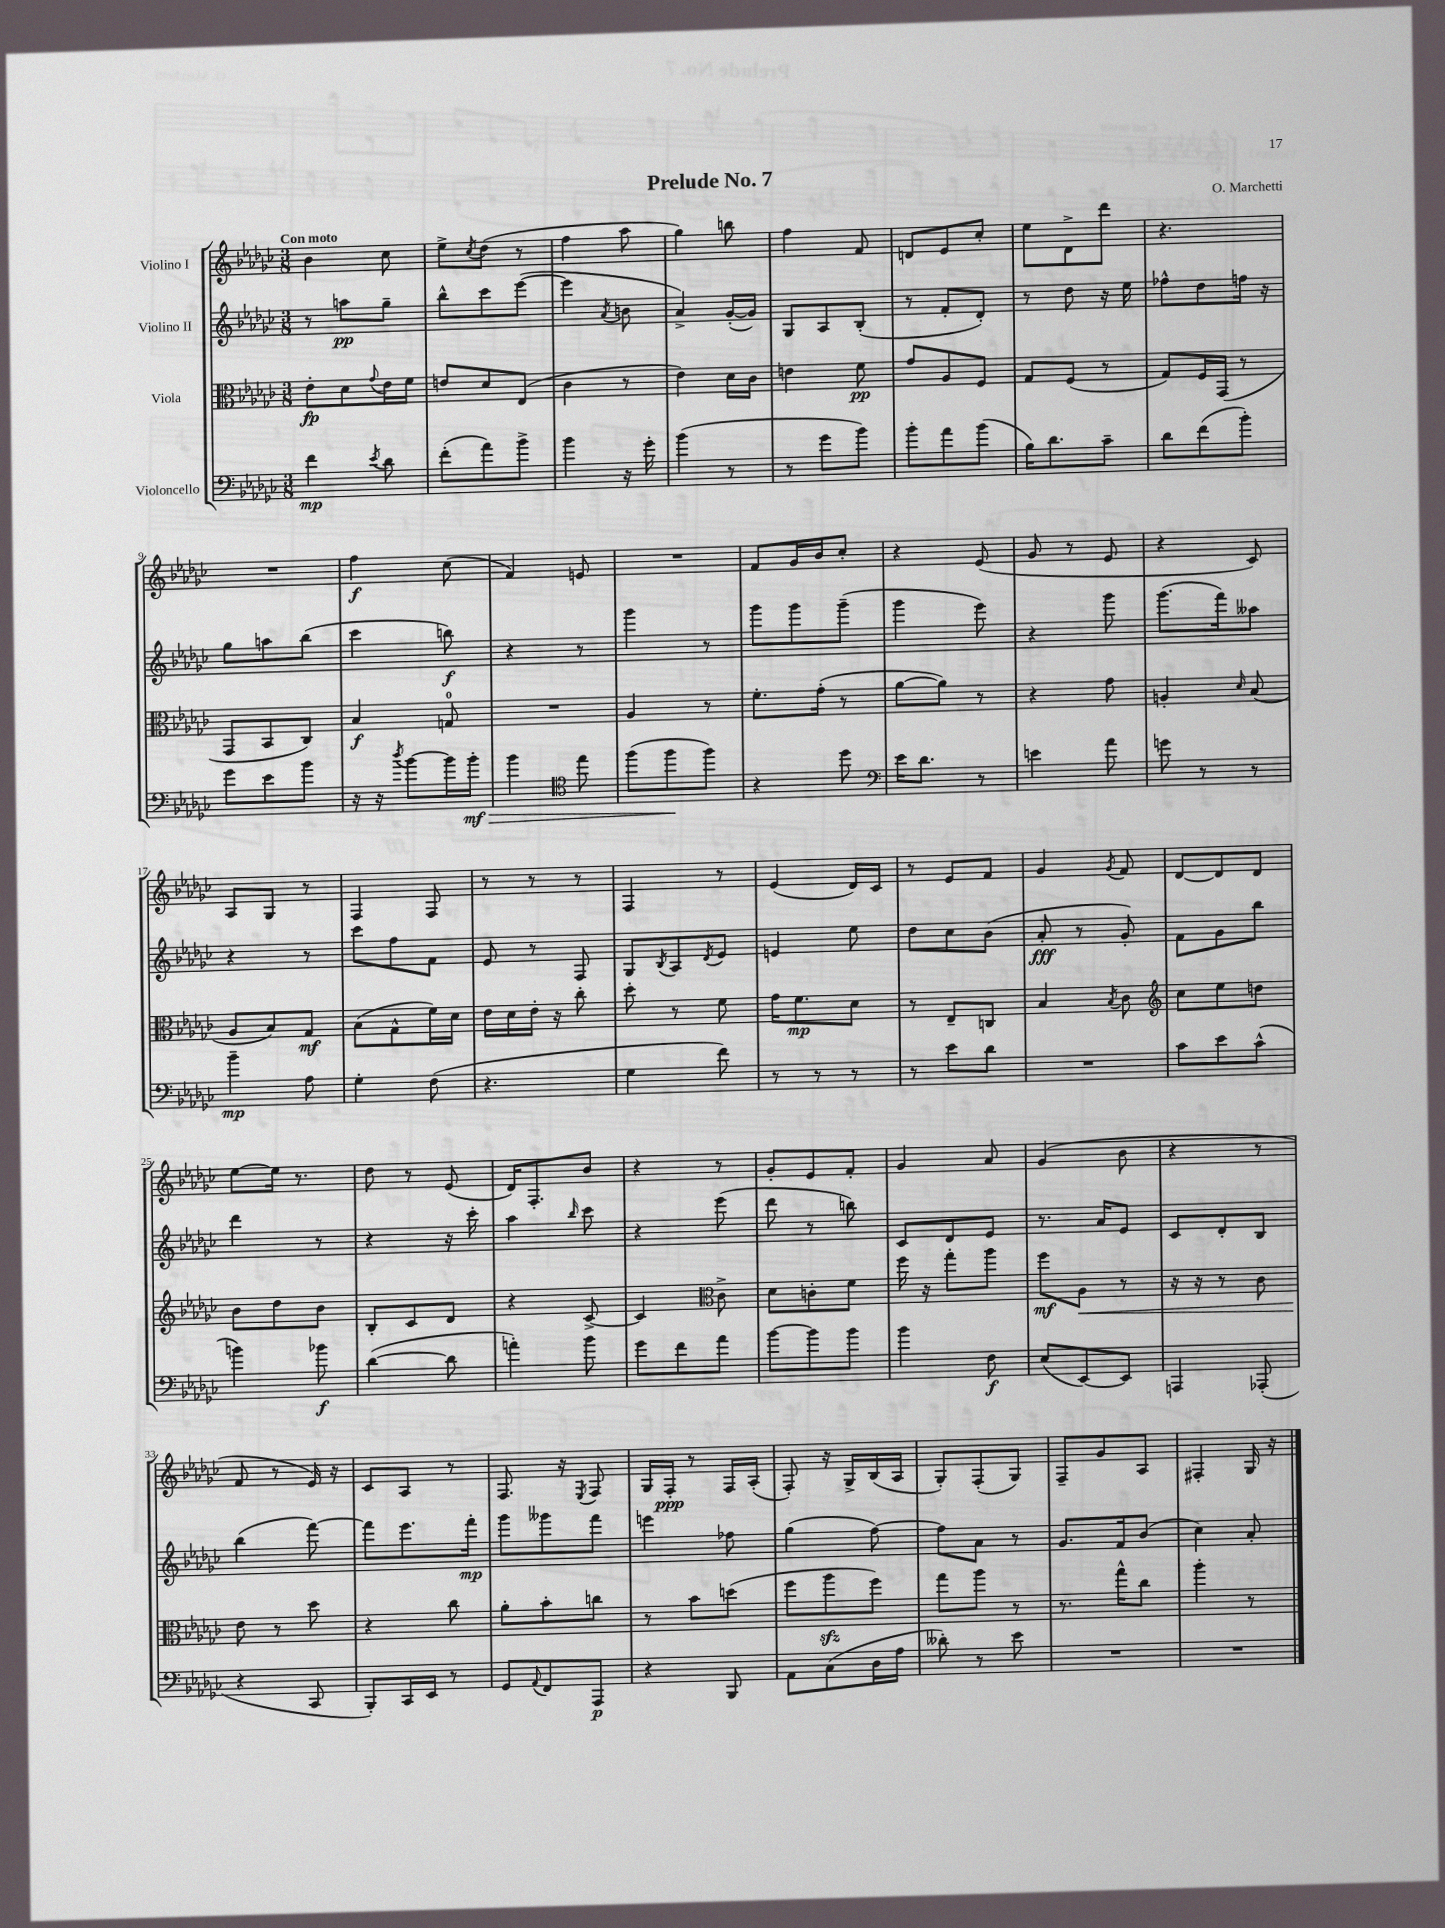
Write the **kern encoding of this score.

**kern	**dynam	**kern	**dynam	**kern	**dynam	**kern	**dynam
*part4	*part4	*part3	*part3	*part2	*part2	*part1	*part1
*staff4	*staff4	*staff3	*staff3	*staff2	*staff2	*staff1	*staff1
*I"Violoncello	*	*I"Viola	*	*I"Violino II	*	*I"Violino I	*
*clefF4	*	*clefC3	*	*clefG2	*	*clefG2	*
*k[b-e-a-d-g-c-]	*	*k[b-e-a-d-g-c-]	*	*k[b-e-a-d-g-c-]	*	*k[b-e-a-d-g-c-]	*
*M3/8	*	*M3/8	*	*M3/8	*	*M3/8	*
=1	=1	=1	=1	=1	=1	=1	=1
!	!	!	!	!	!	!LO:TX:a:B:t=Con moto	!
4f\	mp	8e-'\L	fp	8r	.	4b-\	.
.	.	8d-\	.	8aan\L	pp	.	.
8qe-/	.	8qqg-/	.	.	.	.	.
8d-\	.	16e-\L	.	8gg-~\J	.	8cc-\	.
.	.	16f\JJ	.	.	.	.	.
=2	=2	=2	=2	=2	=2	=2	=2
(8f'\L	.	8en/L	.	8bb-^^\L	.	8ee-^\L	.
.	.	.	.	.	.	8qcc-/	.
8a-\)	.	8d-/	.	8ccc-\	.	(8dd-\J	.
8b-^\J	.	(8E-/J	.	([8eee-\J	.	8r	.
=3	=3	=3	=3	=3	=3	=3	=3
4b-\	.	4c-\	.	4eee-\]	.	4ff\	.
.	.	.	.	8qa-/	.	.	.
16r	.	8r	.	8bn\	.	8aa-\	.
16g-'\	.	.	.	.	.	.	.
=4	=4	=4	=4	=4	=4	=4	=4
(4b-\	.	4e-\)	.	4a-^/)	.	4gg-\)	.
8r	.	16d-\LL	.	([16g-'/LL	.	8bbn\	.
.	.	16c-\JJ	.	16g-/JJ])	.	.	.
=5	=5	=5	=5	=5	=5	=5	=5
8r	.	4en\	.	8G-/L	.	4ff\	.
8g-\L	.	.	.	8A-/	.	.	.
8b-\J)	.	8f\	pp	(8B-'/J	.	8f/	.
=6	=6	=6	=6	=6	=6	=6	=6
8b-'\L	.	8g-/L	.	8r	.	8dn/L	.
8a-\	.	8A-/	.	8f'/L	.	8e-/	.
(8b-\J	.	8F/J	.	8d-'/J)	.	8cc-'/J	.
=7	=7	=7	=7	=7	=7	=7	=7
16B-\KL)	.	8G-/L	.	8r	.	8ee-\L	.
8.d-\	.	.	.	.	.	.	.
.	.	(8F/J	.	8dd-\	.	8d-^\	.
8c-~\J	.	8r	.	16r	.	8ddd-\J	.
.	.	.	.	16ee-\	.	.	.
=8	=8	=8	=8	=8	=8	=8	=8
8d-\L	.	8G-/L)	.	8ff-X^^\L	.	4.r	.
(8f\	.	16F/L	.	8dd-\	.	.	.
.	.	(16GG-/JJ	.	.	.	.	.
8b-'\J)	.	8r	.	16ffn\Jk	.	.	.
.	.	.	.	16r	.	.	.
!!LO:LB:g=z
=9	=9	=9	=9	=9	=9	=9	=9
8g-\L	.	8GG-/L	.	8gg-\L	.	4.r	.
8e-\	.	8BB-/	.	8aan\	.	.	.
8b-\J	.	8C-/J)	.	(8bb-\J	.	.	.
=10	=10	=10	=10	=10	=10	=10	=10
16r	.	4B-/	f	4ccc-\	.	4ff\	f
16r	.	.	.	.	.	.	.
8qdd-/	.	.	.	.	.	.	.
[8b-\L	.	.	.	.	.	.	.
16b-\L]	.	8Gn/	.	8bbn\)	f	(8cc-\	.
!	!LO:HP:b	!	!	!	!	!	!
16b-'\JJ	> mf	.	.	.	.	.	.
=11	=11	=11	=11	=11	=11	=11	=11
4b-\	.	4.r	.	4r	.	4f/)	.
*clefC4	*	*	*	*	*	*	*
8ee-\	.	.	.	8r	.	8en/	.
=12	=12	=12	=12	=12	=12	=12	=12
(8ff\L	.	4A-/	.	4ggg-\	.	4.r	.
8ff\	.	.	.	.	.	.	.
8ff\J)	]	8r	.	8r	.	.	.
=13	=13	=13	=13	=13	=13	=13	=13
4r	.	8.f'\L	.	8ggg-\L	.	8f/L	.
.	.	.	.	8ggg-\	.	16g-/L	.
.	.	(16g-'\Jk	.	.	.	16b-/J	.
8dd-\	.	8r	.	(8ggg-~\J	.	8cc-'/J	.
=14	=14	=14	=14	=14	=14	=14	=14
*clefF4	*	*	*	*	*	*	*
16e-\KL	.	[8a-\L	.	4ggg-\	.	4r	.
8.d-\J	.	.	.	.	.	.	.
.	.	8a-\J])	.	.	.	.	.
8r	.	8r	.	8eee-\)	.	(8e-/	.
=15	=15	=15	=15	=15	=15	=15	=15
4en\	.	4r	.	4r	.	8g-/	.
.	.	.	.	.	.	8r	.
8a-\	.	8g-\	.	8ggg-\	.	8e-/	.
=16	=16	=16	=16	=16	=16	=16	=16
8gn\	.	4An'/	.	(8.ggg-\L	.	4r	.
8r	.	.	.	.	.	.	.
.	.	.	.	16fff\k)	.	.	.
.	.	16qqd-/	.	.	.	.	.
8r	.	(8B-/	.	8aa--X\J	.	8c-/)	.
!!LO:LB:g=z
=17	=17	=17	=17	=17	=17	=17	=17
4b-~\	mp	8A-/L	.	4r	.	8A-/L	.
.	.	8B-/)	.	.	.	8G-/J	.
8A-\	.	8G-/J	mf	8r	.	8r	.
=18	=18	=18	=18	=18	=18	=18	=18
4G-'\	.	(8B-\L	.	8ccc-\L	.	4F/	.
.	.	8G-^^\	.	8ff\	.	.	.
(8F\	.	16f\L)	.	8f\J	.	8F/	.
.	.	16d-\JJ	.	.	.	.	.
=19	=19	=19	=19	=19	=19	=19	=19
4.r	.	16e-\LL	.	8e-/	.	8r	.
.	.	16d-\	.	.	.	.	.
.	.	16e-'\JJ	.	8r	.	8r	.
.	.	16r	.	.	.	.	.
.	.	8cc-'\	.	8F/	.	8r	.
=20	=20	=20	=20	=20	=20	=20	=20
4G-\	.	8dd-'\	.	8G-/L	.	4F/	.
.	.	.	.	8qB-/	.	.	.
.	.	8r	.	8A-/	.	.	.
.	.	.	.	8qd-/	.	.	.
8f\)	.	8f\	.	8e-/J	.	8r	.
=21	=21	=21	=21	=21	=21	=21	=21
8r	.	16g-\KL	.	4en/	.	(4e-/	.
.	.	8.f\	mp	.	.	.	.
8r	.	.	.	.	.	.	.
8r	.	8d-\J	.	8ee-\	.	16d-/LL)	.
.	.	.	.	.	.	16c-/JJ	.
=22	=22	=22	=22	=22	=22	=22	=22
8r	.	8r	.	8dd-\L	.	8r	.
8e-\L	.	8E-~/L	.	8cc-\	.	8e-/L	.
8d-\J	.	8Cn/J	.	(8b-\J	.	8f/J	.
=23	=23	=23	=23	=23	=23	=23	=23
4.r	.	4B-/	.	8a-'/	fff	4g-/	.
.	.	.	.	8r	.	.	.
.	.	8qB-/	.	.	.	8qg-/	.
.	.	8c-\	.	8g-'/)	.	8f/	.
=24	=24	=24	=24	=24	=24	=24	=24
*	*	*clefG2	*	*	*	*	*
8c-\L	.	8cc-\L	.	8f\L	.	[8d-/L	.
8e-\	.	8ee-\	.	8g-\	.	8d-/]	.
(8c-^^\J	.	8ddn\J	.	8bb-\J	.	8d-/J	.
!!LO:LB:g=z
=25	=25	=25	=25	=25	=25	=25	=25
4bn\)	.	8b-\L	.	4ddd-\	.	[8ee-\L	.
.	.	8dd-\	.	.	.	16ee-\Jk]	.
.	.	.	.	.	.	8.r	.
8b-X\	f	8b-\J	.	8r	.	.	.
=26	=26	=26	=26	=26	=26	=26	=26
([4d-\	.	8B-'/L	.	4r	.	8dd-\	.
.	.	8c-/	.	.	.	8r	.
8d-\]	.	8d-/J	.	16r	.	(8e-/	.
.	.	.	.	16ccc-'\	.	.	.
=27	=27	=27	=27	=27	=27	=27	=27
4an'\)	.	4r	.	4aa-\	.	16d-/KL)	.
.	.	.	.	.	.	8.F'/	.
.	.	.	.	16qqbb-/	.	.	.
8b-\	.	[8c-^/	.	8ccc-\	.	8b-/J	.
=28	=28	=28	=28	=28	=28	=28	=28
8g-\L	.	4c-/]	.	4r	.	4r	.
8f\	.	.	.	.	.	.	.
*	*	*clefC3	*	*	*	*	*
8a-\J	.	8c-^\	.	(8eee-\	.	8r	.
=29	=29	=29	=29	=29	=29	=29	=29
[8b-\L	.	8d-\L	.	8ddd-\	.	8g-'/L	.
8b-\]	.	8cn'\	.	8r	.	8e-/	.
8b-\J	.	8f\J	.	8bbn\)	.	8f'/J	.
=30	=30	=30	=30	=30	=30	=30	=30
4b-\	.	16ff\	.	8c-/L	.	4g-/	.
.	.	16r	.	.	.	.	.
.	.	8gg-'\L	.	8d-/	.	.	.
8F\	f	8aa-\J	.	8e-/J	.	8a-/	.
=31	=31	=31	=31	=31	=31	=31	=31
(8E-/L	.	8ff\L	mf	8.r	.	(4g-/	.
!	!	!	!LO:HP:b	!	!	!	!
[8EE-/)	.	8A-\J	<	.	.	.	.
.	.	.	.	16a-/KL	.	.	.
8EE-/J]	.	8r	.	8e-/J	.	8b-\	.
=32	=32	=32	=32	=32	=32	=32	=32
4AAAn/	.	16r	.	8c-/L	.	4r	.
.	.	16r	.	.	.	.	.
.	.	8r	.	8d-'/	.	.	.
(8AAA-X'/	.	8c-\	.	8B-/J	.	8r	.
!!LO:LB:g=z
=33	=33	=33	=33	=33	=33	=33	=33
4r	.	8e-\	.	(4bb-\	.	8f/	.
.	.	8r	[	.	.	8r	.
8CC-/	.	8dd-\	.	[8fff\)	.	16e-/)	.
.	.	.	.	.	.	16r	.
=34	=34	=34	=34	=34	=34	=34	=34
8BBB-'/L)	.	4r	.	8fff\L]	.	8c-/L	.
16CC-/L	.	.	.	8.eee-\	.	8A-/J	.
16EE-/JJ	.	.	.	.	.	.	.
8r	.	8cc-\	.	.	.	8r	.
.	.	.	.	16fff'\Jk	mp	.	.
=35	=35	=35	=35	=35	=35	=35	=35
8GG-/L	.	8a-'\L	.	8ggg-\L	.	8.F/	.
8qqAA-/	.	.	.	.	.	.	.
8FF/	.	8b-'\	.	8ggg--X\	.	.	.
.	.	.	.	.	.	16r	.
.	.	.	.	.	.	8qE-/	.
8AAA-/J	p	8ccn\J	.	8fff\J	.	8F/	.
=36	=36	=36	=36	=36	=36	=36	=36
4r	.	8r	.	4eeen\	.	16G-/LL	.
.	.	.	.	.	.	16F'/JJ	ppp
.	.	8b-\L	.	.	.	8r	.
8BBB-/	.	(8ddn\J	.	8ff-X\	.	16F/LL	.
.	.	.	.	.	.	(16A-'/JJ	.
=37	=37	=37	=37	=37	=37	=37	=37
8AA-\L	.	8ff\L	.	(4gg-\	.	8F'/)	.
(8C-\	.	8aa-zz\	.	.	.	16r	.
.	.	.	.	.	.	16G-^/LL	.
16D-\L	.	8ff\J)	.	[8ff\)	.	(16B-/	.
16A-\JJ	.	.	.	.	.	16A-/JJ	.
=38	=38	=38	=38	=38	=38	=38	=38
8d--X'\)	.	8gg-\L	.	8ff\L]	.	8G-'/L)	.
8r	.	8aa-\J	.	8a-\J	.	(8F'/	.
8e-\	.	8r	.	8r	.	8G-/J)	.
=39	=39	=39	=39	=39	=39	=39	=39
4.r	.	8.r	.	8.g-/L	.	8F~/L	.
.	.	.	.	.	.	8g-/	.
.	.	16gg-^^\KL	.	16f/k	.	.	.
.	.	8cc-\J	.	(8b-/J	.	8A-/J	.
=40	=40	=40	=40	=40	=40	=40	=40
4.r	.	4aa-'\	.	4cc-\)	.	4F#X'/	.
.	.	8r	.	8a-'/	.	16G-/	.
.	.	.	.	.	.	16r	.
==	==	==	==	==	==	==	==
*-	*-	*-	*-	*-	*-	*-	*-
